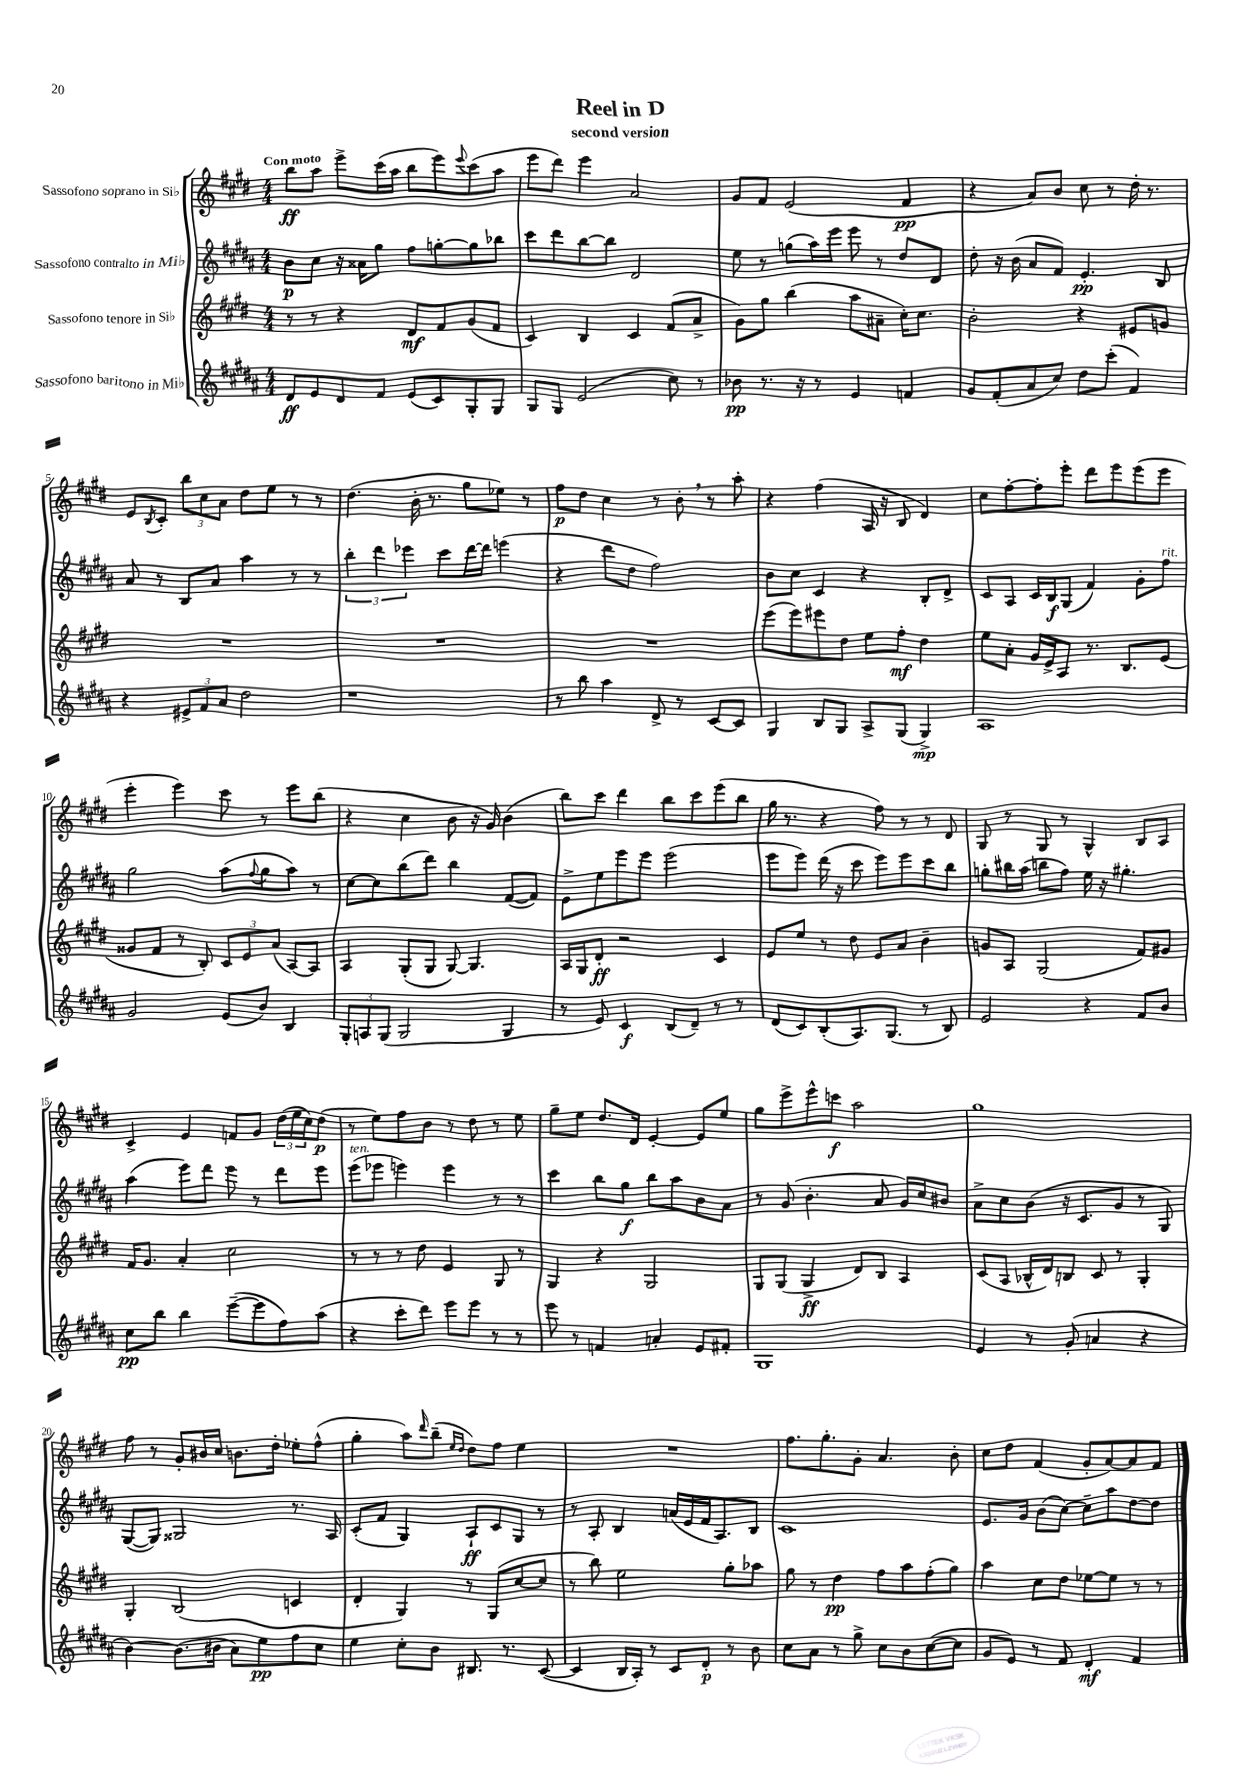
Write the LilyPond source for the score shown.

\header { title = "Reel in D" subtitle = "second version" }
<<
\new StaffGroup <<
\new Staff = "s0" \with { instrumentName = "Sassofono soprano in Sib" } {
    \clef treble \key e \major \numericTimeSignature \time 4/4 \tempo "Con moto"
    b''8\ff a''8 e'''8-> cis'''16( a''16 b''8 e'''8) \appoggiatura { e'''8 } cis'''8( a''8 |
    e'''8 dis'''8) e'''4 a'2 |
    gis'8 fis'8 e'2( fis'4\pp |
    r4 a'8) b'8 cis''8 r8 dis''16-. r8. |
    e'8 \acciaccatura { b8 } cis'8-. \tuplet 3/2 { b''8 cis''8 a'8 } dis''8 e''8 r8 r8 |
    dis''4.( b'16-. r8. gis''8 ees''8) r8 |
    fis''8\p dis''8 cis''4 r8 b'8-. \breathe r8 a''8-. |
    r4 fis''4( a16 r16 b8 dis'4) |
    cis''8 fis''8~-. fis''8-. e'''8-. dis'''8 e'''8 e'''8( e'''8 |
    e'''4-. e'''4) cis'''8 r8 e'''8 b''8( |
    r4 cis''4 b'8 r16 gis'16) b'4( |
    b''8) cis'''8 dis'''4 b''8 cis'''8 e'''8( b''8 |
    gis''16 r8. r4 fis''8) r8 r8 dis'8 |
    gis8 r8 gis8 r8 gis4-^ b8 a8 |
    cis'4-> e'4 f'8 gis'8 \tuplet 3/2 { dis''16( e''16 cis''16) } dis''8\p( |
    r8 e''8) fis''8 b'8 r8 dis''8 r8 e''8 |
    gis''8-- e''8 dis''8. dis'16 e'4~-. e'8 e''8 |
    gis''8 e'''8-> e'''8-^ c'''8\f a''2 |
    gis''1 |
    fis''8 r8 gis'8-. bis'16 cis''16 b'8. dis''16-. ees''8-. fis''8-^( |
    gis''4-. a''8) \grace { dis'''16 } b''8--( \grace { e''16 dis''16 } dis''8) fis''8 e''4 |
    R1 |
    fis''8. gis''8.-. gis'8-. a'4. b'8-. |
    cis''8 dis''8 fis'4( gis'8-. a'8~) a'8 fis'8 \bar "|." |
}
\new Staff = "s1" \with { instrumentName = "Sassofono contralto in Mib" } {
    \clef treble \key b \major \numericTimeSignature \time 4/4
    b'8\p cis''8 r16 aisis'16 gis''8 fis''8 g''8~-. g''8 bes''8 |
    cis'''8 dis'''8 b''8~ b''8 dis'2 |
    e''8 r8 g''8( ais''16) e'''16 e'''8 r8 dis''8 dis'8 |
    dis''8-. r16 b'16( ais'8 fis'8) e'4.-.\pp b8 |
    ais'8 r8 b8 ais'8 ais''4 r8 r8 |
    \tuplet 3/2 { b''4-. dis'''4 ees'''4 } cis'''8 dis'''16~ dis'''16 e'''4( |
    r4 dis'''8 dis''8 fis''2) |
    b'8 cis''8 cis'4 r4 b8-. dis'8-> |
    cis'8 ais8 cis'16 b16\f gis8( fis'4) gis'8-. fis''8^\markup { \italic "rit." } |
    gis''2 ais''8( \appoggiatura { fis''8 } gis''8 ais''8) r8 |
    cis''8~ cis''8 b''8( dis'''8) b''4 fis'8~( fis'8) |
    e'8-> e''8 e'''8 e'''8 e'''2( |
    e'''8 e'''8) dis'''16( r16 cis'''8 e'''8) e'''8 cis'''8 b''8 |
    g''8-. bis''16 ais''16( b''8 fis''8) e''16 r16 gis''4.-. |
    ais''4( e'''8) dis'''8 e'''8 r8 dis'''8 e'''8 |
    e'''8^\markup { \italic "ten." }( ees'''8 e'''4) e'''4 r8 r8 |
    cis'''4 b''8 gis''8\f b''8 ais''8 b'8 ais'8 |
    r8 gis'8( b'4.-. ais'8 gis'16) cis''16 bis'8 |
    ais'8-> cis''8 b'8( r16 cis'8. gis'8 r8 gis8) |
    gis8~( gis8) gisis2 r8. ais16 |
    cis'8-.( fis'8 gis4) ais8-!\ff cis'8 gis8 r8 |
    r8 ais8-. b4 a'16( e'16 fis'16 ais8.) b8 |
    cis'1 |
    e'8. gis'16 b'8( cis''8~) cis''8-- ais''8 dis''8~ dis''8 \bar "|." |
}
\new Staff = "s2" \with { instrumentName = "Sassofono tenore in Sib" } {
    \clef treble \key e \major \numericTimeSignature \time 4/4
    r8 r8 r4 dis'8\mf fis'8 gis'8( fis'8 |
    cis'4) b4 cis'4 fis'8( a'8-> |
    gis'8) gis''8 b''4( a''8 ais'8-- cis''16-.) cis''8. |
    b'2-. r4 eis'8 g'8 |
    R1 |
    R1 |
    R1 |
    e'''8( e'''8) eis'''8 dis''8 e''8 fis''8-.\mf dis''4 |
    e''8 a'8-. gis'16 e'16-> a8 r8. b8. e'8( |
    gisis'8 fis'8 r8 b8-.) \tuplet 3/2 { cis'8 e'8 a'8( } a8~) a8 |
    a4 gis8-.( gis8 gis8~) gis4. |
    a16 gis16 dis'8-.\ff r2 cis'4 |
    e'8 e''8 r8 dis''8 e'8 a'8 b'4-- |
    g'8 a8 gis2( fis'8) gis'8 |
    fis'16 gis'8. a'4-. cis''2 |
    r8 r8 r8 dis''8 e'4 gis8 r8 |
    gis4 r4 gis2 |
    gis8 gis8( gis4->\ff dis'8) b8 a4 |
    cis'8( a8 bes16-^ dis'16) b8 cis'8 r8 gis4-. |
    gis4-. b2( c'4 |
    dis'4-. gis4) r8 gis8( cis''8~ cis''8 |
    r8 b''8) e''2 gis''8-. aes''8 |
    gis''8 r8 dis''4\pp fis''8 a''8 fis''8-.( gis''8) |
    a''4 cis''8 dis''8 ees''8~ ees''8 r8 r8 \bar "|." |
}
\new Staff = "s3" \with { instrumentName = "Sassofono baritono in Mib" } {
    \clef treble \key b \major \numericTimeSignature \time 4/4
    dis'8\ff e'8 dis'8 fis'8 e'8( cis'8) gis8-. gis8 |
    gis8 gis8 e'2( cis''8) r8 |
    bes'8\pp r8. r16 r8 e'4 f'4 |
    gis'8 fis'8-.( ais'8 cis''8) dis''8 cis'''8-.( fis'4) |
    r4 \tuplet 3/2 { eis'8-> fis'8 ais'8 } dis''2 |
    r1 |
    r8 b''8 ais''4 dis'8-> r8 cis'8~ cis'8 |
    gis4 b8 gis8 ais8-> gis8( gis4->\mp) |
    ais1 |
    gis'2 e'8( b'8) b4 |
    \tuplet 3/2 { gis8-. a8 gis8( } gis2 gis4 |
    r8 e'8) cis'4\f b8( dis'8--) r8 r8 |
    dis'8( cis'8) b8-.( ais8.) gis8.( r8 b8) |
    e'2 r4 fis'8 b'8 |
    cis''8\pp b''8 b''4 e'''8~--( e'''8 fis''8) ais''8( |
    r4 cis'''8-. dis'''8) e'''8 e'''8 r8 r8 |
    e'''8 r8 f'4 a'4-. e'8 fis'8-. |
    gis1 |
    e'4 r8 gis'8-.( a'4 r4 |
    b'4~) b'8.( bis'16 ais'8) e''8\pp fis''8 cis''8 |
    e''4 cis''8-. b'8 bis8. r8. cis'8~( |
    cis'4 b16 ais16-.) r8 cis'8 dis'8-.\p r8 b'8 |
    cis''8 ais'8 r8 gis''8-> cis''8 b'8 cis''8~( cis''8 |
    gis'8 e'8) r8 fis'8 dis'4-.\mf fis'4 \bar "|." |
}
>>
>>
